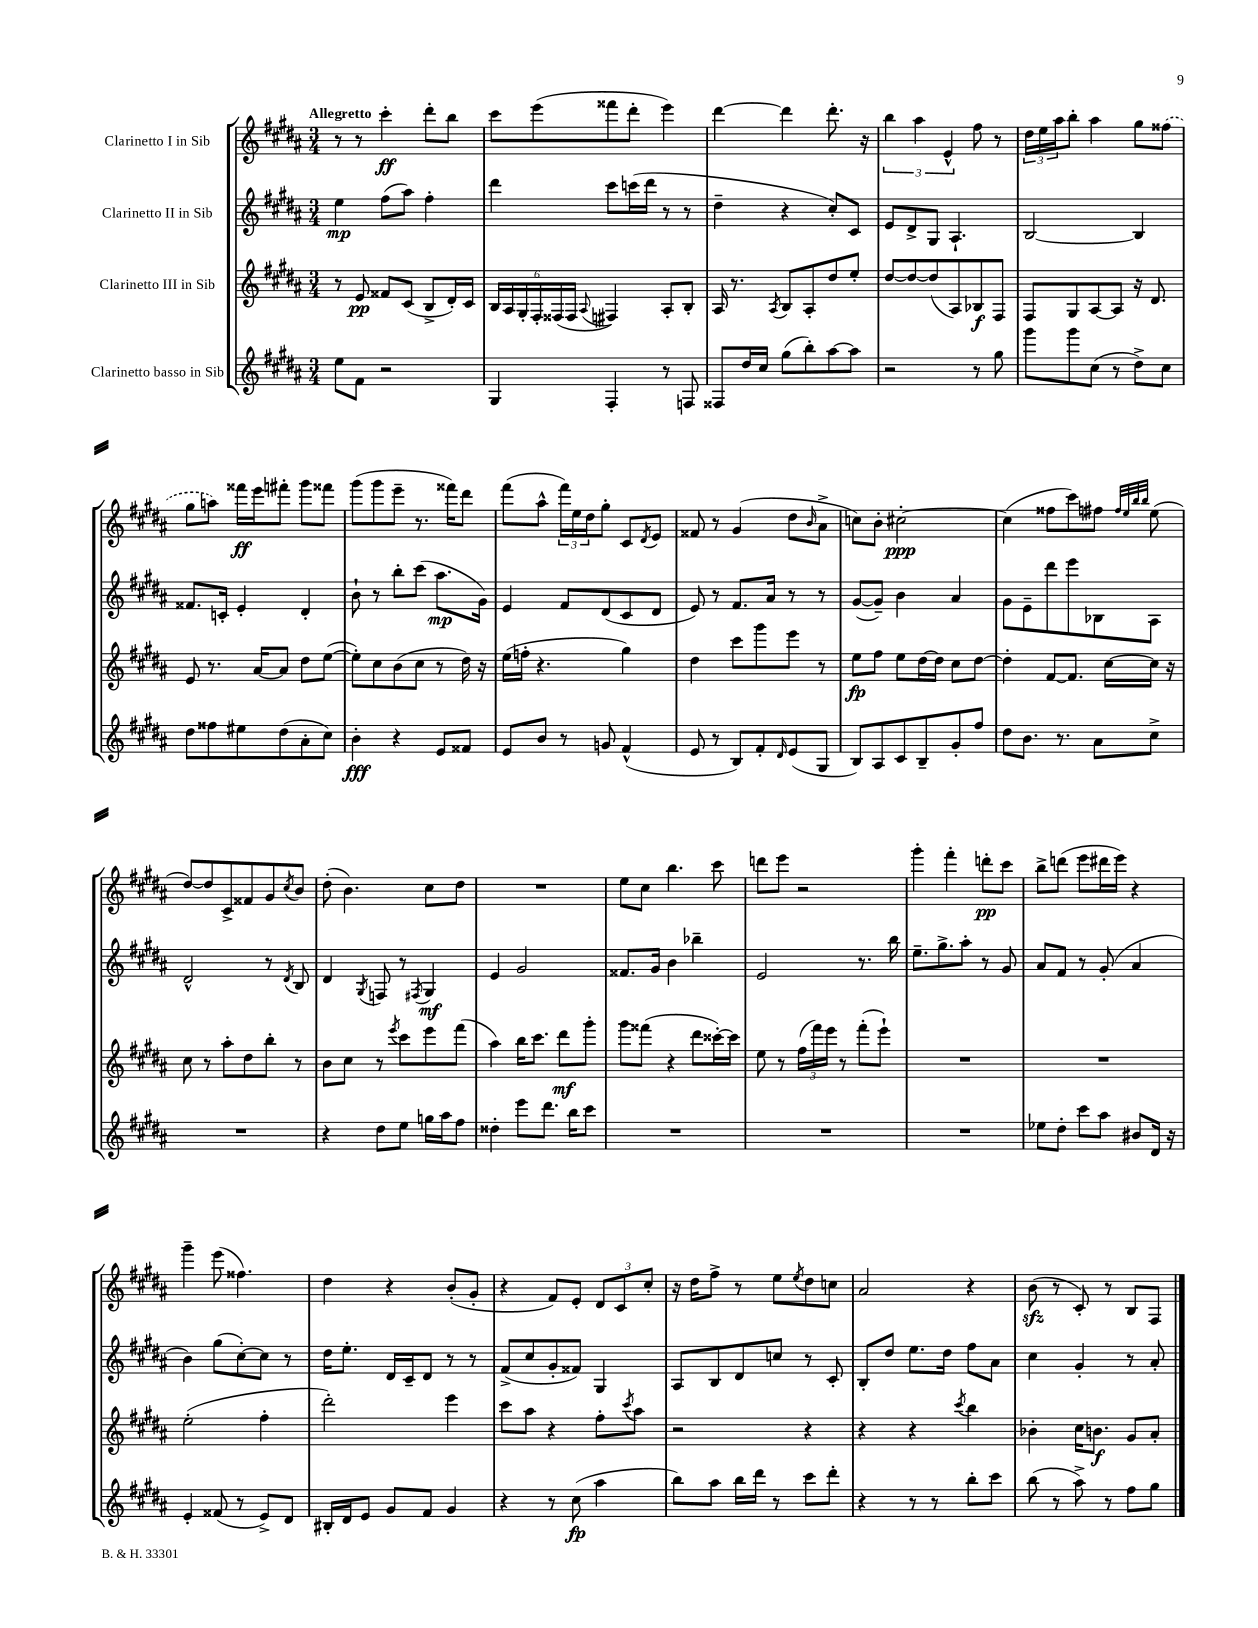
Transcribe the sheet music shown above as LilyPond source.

<<
\new StaffGroup <<
\new Staff = "s0" \with { instrumentName = "Clarinetto I in Sib" } {
    \clef treble \key b \major \numericTimeSignature \time 3/4 \tempo "Allegretto"
    r8 r8 cis'''4-.\ff dis'''8-. b''8 |
    cis'''8 e'''8( fisis'''8 dis'''8-. e'''4) |
    dis'''4~ dis'''4 dis'''8.-. r16 |
    \tuplet 3/2 { b''4 ais''4 e'4-^ } fis''8 r8 |
    \tuplet 3/2 { dis''16 e''16 ais''16 } b''8-. ais''4 gis''8 \once \slurDashed fisis''8( |
    gis''8 a''8) fisis'''16\ff e'''16 fis'''8-. gis'''8 fisis'''8 |
    gis'''8( gis'''8 e'''8-- r8. fisis'''16) dis'''8 |
    fis'''8( ais''8-^ \tuplet 3/2 { fis'''16) e''16 dis''16 } gis''8-. cis'8 \acciaccatura { dis'8 } e'8 |
    fisis'8 r8 gis'4( dis''8 \grace { b'16 } ais'8-> |
    c''8) b'8-. cis''2~-.\ppp |
    cis''4( fisis''8 cis'''8) fis''8 \grace { fis''32 e''32 b''32 b''32 } e''8( |
    dis''8~) dis''8 cis'8-> fisis'8 gis'8 \acciaccatura { cis''8 } b'8 |
    dis''8-.( b'4.) cis''8 dis''8 |
    R2. |
    e''8 cis''8 b''4. cis'''8 |
    d'''8 e'''8 r2 |
    gis'''4-. fis'''4-. d'''8-.\pp cis'''8 |
    b''8-> d'''8( e'''8 dis'''16 e'''16) r4 |
    gis'''4-- e'''8( fisis''4.) |
    dis''4 r4 b'8-.( gis'8-. |
    r4 fis'8) e'8-. \tuplet 3/2 { dis'8 cis'8 cis''8-. } |
    r16 dis''16 fis''8-> r8 e''8 \acciaccatura { e''8 } dis''8 c''8 |
    ais'2 r4 |
    b'8\sfz( r8 cis'8-.) r8 b8 fis8 \bar "|." |
}
\new Staff = "s1" \with { instrumentName = "Clarinetto II in Sib" } {
    \clef treble \key b \major \numericTimeSignature \time 3/4
    e''4\mp fis''8( ais''8) fis''4-. |
    dis'''4 cis'''8 c'''16( dis'''16 r8 r8 |
    dis''4-- r4 cis''8-.) cis'8 |
    e'8 dis'8-> gis8 ais4.-! |
    b2~ b4 |
    fisis'8. c'16-. e'4-. dis'4-. |
    b'8-! r8 b''8-. cis'''8( ais''8.\mp gis'16) |
    e'4 fis'8 dis'8( cis'8 dis'8 |
    e'8) r8 fis'8. ais'16 r8 r8 |
    gis'8~( gis'8--) b'4 ais'4 |
    gis'8 e'8-- dis'''8 e'''8 bes8 ais8 |
    dis'2-^ r8 \acciaccatura { dis'8 } b8 |
    dis'4 \acciaccatura { gis8 } f8 r8 \acciaccatura { fis8 } gis4\mf |
    e'4 gis'2 |
    fisis'8. gis'16 b'4 bes''4-- |
    e'2 r8. b''16 |
    e''8.-- gis''8.-> ais''8-. r8 gis'8 |
    ais'8 fis'8 r8 gis'8-.( ais'4 |
    b'4) gis''8( cis''8~-.) cis''8 r8 |
    dis''16 e''8.-. dis'16 cis'16-- dis'8 r8 r8 |
    fis'8->( cis''8 gis'8-. fisis'8) gis4 |
    ais8 b8 dis'8 c''8 r8 cis'8-. |
    b8-. dis''8 e''8. dis''16 fis''8 ais'8 |
    cis''4 gis'4-. r8 ais'8-. \bar "|." |
}
\new Staff = "s2" \with { instrumentName = "Clarinetto III in Sib" } {
    \clef treble \key b \major \numericTimeSignature \time 3/4
    r8 e'8\pp fisis'8 cis'8( b8-> dis'16-.) cis'16 |
    \tuplet 6/4 { b16 ais16 gis16-. fis16-. fisis16( fisis16 } \appoggiatura { ais8 } fis4) ais8-. b8-. |
    ais16 r8. \acciaccatura { ais8 } b8 ais8-. dis''8 e''8-. |
    dis''8~ dis''8~ dis''8( ais8) bes8\f fis8 |
    fis8 gis8 ais8~ ais8 r16 dis'8. |
    e'8 r8. ais'16~ ais'8 dis''8 e''8~( |
    e''8-.) cis''8 b'8( cis''8 r8 dis''16) r16 |
    e''16( f''16-. r4. gis''4) |
    dis''4 cis'''8 gis'''8 e'''8 r8 |
    e''8\fp fis''8 e''8 dis''16~ dis''16 cis''8 dis''8~ |
    dis''4-. fis'8~ fis'8. cis''16~ cis''16 r16 |
    cis''8 r8 ais''8-. dis''8 b''8-. r8 |
    b'8 cis''8 r8 \acciaccatura { e'''8 } cis'''8 e'''8 fis'''8( |
    ais''4) b''16 cis'''8. dis'''8\mf gis'''8-. |
    gis'''8 fisis'''8( r4 dis'''8 cisis'''16~-.) cisis'''16 |
    e''8 r8 \tuplet 3/2 { fis''16( fis'''16) e'''16 } r8 fis'''8-.( e'''8-!) |
    R2. |
    R2. |
    e''2-.( fis''4-. |
    dis'''2-.) e'''4 |
    cis'''8 ais''8 r4 fis''8-. \acciaccatura { cis'''8 } ais''8 |
    r2 r4 |
    r4 r4 \acciaccatura { cis'''8 } b''4 |
    bes'4-. cis''16 b'8.\f gis'8 ais'8-. \bar "|." |
}
\new Staff = "s3" \with { instrumentName = "Clarinetto basso in Sib" } {
    \clef treble \key b \major \numericTimeSignature \time 3/4
    e''8 fis'8 r2 |
    gis4 fis4-. r8 f8 |
    fisis8 dis''16 cis''16 gis''8( b''8-.) ais''8~ ais''8 |
    r2 r8 gis''8 |
    gis'''8 gis'''8 cis''8( r8 dis''8->) cis''8 |
    dis''8 fisis''8 eis''8 dis''8( ais'8-. cis''8) |
    b'4-.\fff r4 e'8 fisis'8 |
    e'8 b'8 r8 g'8 fis'4-^( |
    e'8 r8 b8) fis'8-. \grace { dis'16 } e'8( gis8 |
    b8) ais8 cis'8 b8-- gis'8-. fis''8 |
    dis''8 b'8. r8. ais'8 cis''8-> |
    R2. |
    r4 dis''8 e''8 g''16 ais''16 fis''8 |
    disis''4-. e'''8 dis'''8. b''16 cis'''8 |
    R2. |
    R2. |
    R2. |
    ees''8 dis''8-. cis'''8 ais''8 bis'8 dis'16 r16 |
    e'4-. fisis'8( r8 e'8->) dis'8 |
    bis16-. dis'16 e'8 gis'8 fis'8 gis'4 |
    r4 r8 cis''8\fp( ais''4 |
    b''8) ais''8 b''16 dis'''16 r8 cis'''8 dis'''8-. |
    r4 r8 r8 b''8-. cis'''8 |
    b''8( r8 ais''8->) r8 fis''8 gis''8 \bar "|." |
}
>>
>>
\layout { \context { \Score \remove "Bar_number_engraver" } }
